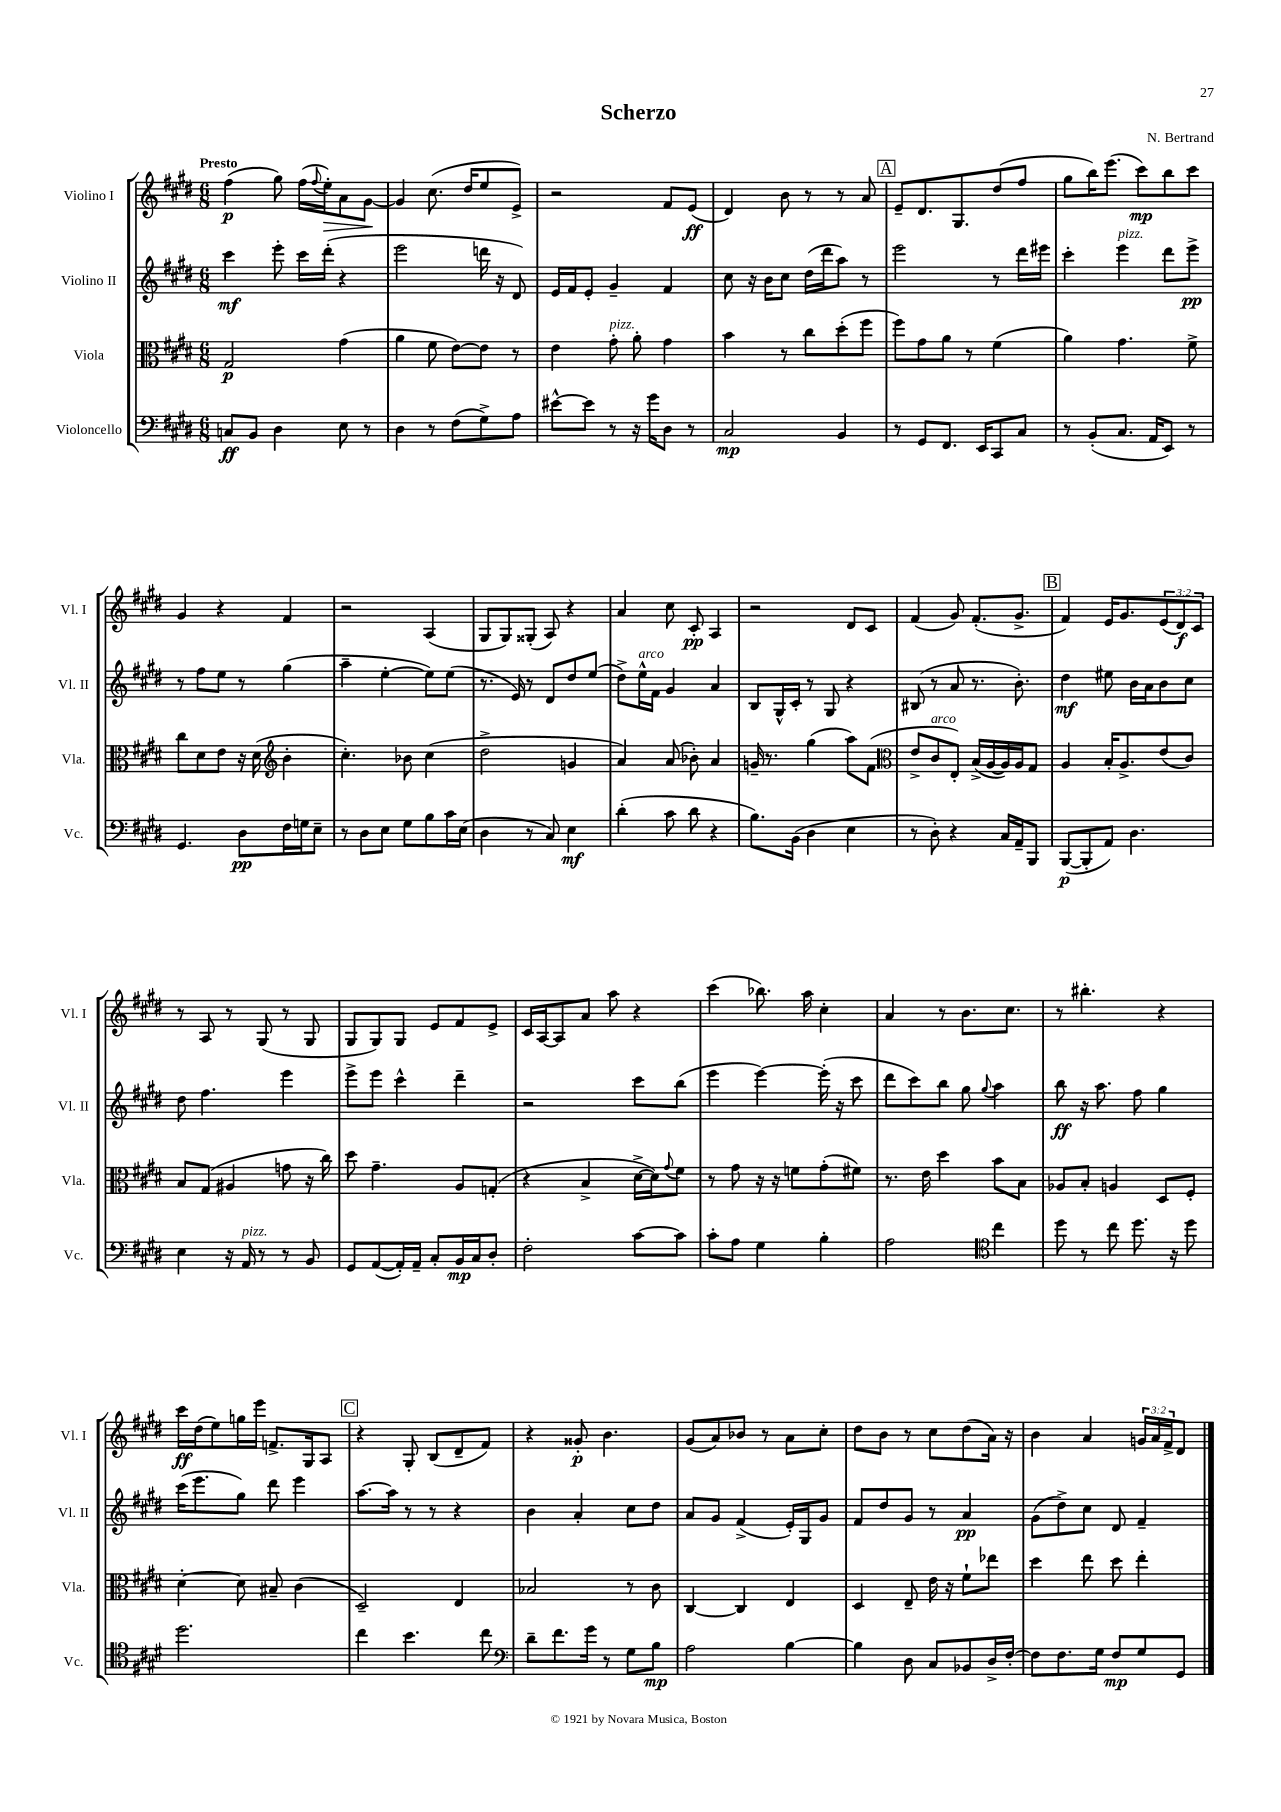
\header { title = "Scherzo" composer = "N. Bertrand" }
<<
\new StaffGroup <<
\new Staff = "s0" \with { instrumentName = "Violino I" shortInstrumentName = "Vl. I" } {
    \clef treble \key e \major \numericTimeSignature \time 6/8 \override Staff.TupletNumber.text = #tuplet-number::calc-fraction-text \tempo "Presto"
    fis''4\p( gis''8) fis''16( \appoggiatura { fis''8 } e''16-.\>) a'8 gis'8~\! |
    gis'4 cis''8.( dis''16 e''8 e'8->) |
    r2 fis'8 e'8\ff( |
    dis'4) b'8 r8 r8 a'8 |
    \mark \markup { \box "A" } e'8-- dis'8. gis8. dis''8( fis''8 |
    gis''8 b''16) e'''8.( cis'''8\mp) b''8 cis'''8 |
    gis'4 r4 fis'4 |
    r2 a4( |
    gis8 gis8) gisis8-.( a8) r4 |
    a'4 cis''8 cis'8-.\pp a4 |
    r2 dis'8 cis'8 |
    fis'4( gis'8) fis'8.-.( gis'8.-> |
    \mark \markup { \box "B" } fis'4) e'16 gis'8. \tuplet 3/2 { e'8( dis'8\f) cis'8 } |
    r8 a8 r8 gis8( r8 gis8 |
    gis8 gis8) gis8 e'8 fis'8 e'8-> |
    cis'16 a16~ a8 a'8 a''8 r4 |
    cis'''4( bes''8.) a''16 cis''4-. |
    a'4 r8 b'8. cis''8. |
    r8 bis''4.-. r4 |
    cis'''16\ff dis''16( e''8) g''16 e'''16 f'8.-> gis16 a8 |
    \mark \markup { \box "C" } r4 gis8-. b8( dis'8-- fis'8) |
    r4 gisis'8-.\p b'4. |
    gis'8( a'8) bes'8 r8 a'8 cis''8-. |
    dis''8 b'8 r8 cis''8 dis''8( a'16) r16 |
    b'4 a'4 \tuplet 3/2 { g'16 a'16 fis'16-> } dis'8 \bar "|." |
}
\new Staff = "s1" \with { instrumentName = "Violino II" shortInstrumentName = "Vl. II" } {
    \clef treble \key e \major \numericTimeSignature \time 6/8
    cis'''4\mf e'''8-. cis'''16 dis'''16-.( r4 |
    e'''2 d'''16 r16 dis'8) |
    e'16 fis'16 e'8-. gis'4-- fis'4 |
    cis''8 r16 b'16 cis''8 dis''16( dis'''16 a''8) r8 |
    \mark \markup { \box "A" } e'''2 r8 dis'''16 eis'''16 |
    cis'''4-. e'''4^\markup { \italic "pizz." } dis'''8 e'''8->\pp |
    r8 fis''8 e''8 r8 gis''4( |
    a''4-- e''4~-. e''8) e''8( |
    r8. e'16) r8 dis'8 dis''8 e''8( |
    dis''8->) e''16-^^\markup { \italic "arco" } fis'16 gis'4 a'4 |
    b8 gis16-^ cis'16-. r8 gis8 r4 |
    bis8( r8 a'8 r8. b'8.-.) |
    \mark \markup { \box "B" } dis''4\mf eis''8 b'16 a'16 b'8 cis''8 |
    dis''8 fis''4. e'''4 |
    e'''8-> e'''8 cis'''4-^ dis'''4-- |
    r2 cis'''8 b''8( |
    e'''4 e'''4~) e'''16-.( r16 cis'''8 |
    dis'''8 cis'''8) b''8 gis''8 \appoggiatura { gis''8 } a''4 |
    b''8\ff r16 a''8. fis''8 gis''4 |
    cis'''16( e'''8. gis''8) dis'''8 e'''4 |
    \mark \markup { \box "C" } a''8.~ a''16 r8 r8 r4 |
    b'4 a'4-. cis''8 dis''8 |
    a'8 gis'8 fis'4->( e'16-.) gis16 gis'8 |
    fis'8 dis''8 gis'8 r8 a'4\pp |
    gis'8( dis''8->) cis''8 dis'8 fis'4-- \bar "|." |
}
\new Staff = "s2" \with { instrumentName = "Viola" shortInstrumentName = "Vla." } {
    \clef alto \key e \major \numericTimeSignature \time 6/8
    gis2\p gis'4( |
    a'4 fis'8 e'8~) e'8 r8 |
    e'4 gis'8-.^\markup { \italic "pizz." } a'8-. gis'4 |
    b'4 r8 cis''8 dis''8-.( fis''8 |
    \mark \markup { \box "A" } fis''8) gis'8 a'8 r8 fis'4( |
    a'4) gis'4. fis'8-> |
    cis''8 dis'8 e'8 r16 dis'16( \clef treble b'4-. |
    cis''4.-.) bes'8 cis''4( |
    dis''2-> g'4 |
    a'4) a'8( bes'8-.) a'4 |
    g'16-- r8. gis''4( a''8) fis'8( |
    \clef alto e'8-> cis'8^\markup { \italic "arco" } e8-.) b16->( a16~ a16) a16 gis8 |
    \mark \markup { \box "B" } a4 b16-. a8.-> e'8( cis'8) |
    b8 gis8( ais4 g'8 r16 cis''16) |
    dis''8 gis'4.-- a8 g8-.( |
    r4 b4-> dis'16~-> dis'16) \appoggiatura { gis'8 } fis'8 |
    r8 gis'8 r16 r16 f'8 gis'8-.( fis'8) |
    r8. e'16 dis''4 b'8 b8 |
    aes8 b8-. a4 dis8 fis8-. |
    dis'4~-. dis'8 bis8-- cis'4( |
    \mark \markup { \box "C" } dis2--) e4 |
    bes2 r8 cis'8 |
    cis4~ cis4 e4 |
    dis4 e8-- e'16 r16 fis'8-! ees''8 |
    dis''4 e''8 dis''8 e''4-. \bar "|." |
}
\new Staff = "s3" \with { instrumentName = "Violoncello" shortInstrumentName = "Vc." } {
    \clef bass \key e \major \numericTimeSignature \time 6/8
    c8\ff b,8 dis4 e8 r8 |
    dis4 r8 fis8( gis8->) a8 |
    eis'8~-^ eis'8 r8 r16 gis'16 dis8 r8 |
    cis2\mp b,4 |
    \mark \markup { \box "A" } r8 gis,8 fis,8. e,16 cis,8 cis8 |
    r8 b,8-.( cis8. a,16 e,8) r8 |
    gis,4. dis8\pp fis16 g16 e8-- |
    r8 dis8 e8 gis8 b8 cis'16 e16( |
    dis4 r8 cis8) e4\mf |
    dis'4-.( cis'8 dis'8 r4 |
    b8.) b,16( dis4 e4 |
    r8 dis8-.) r4 cis16 a,16-- b,,8 |
    \mark \markup { \box "B" } b,,8~\p( b,,8-. a,8) dis4. |
    e4 r16 a,16^\markup { \italic "pizz." } r8 r8 b,8 |
    gis,8 a,8~( a,16-.) a,16-- cis8-. b,16\mp cis16 dis8-. |
    fis2-. cis'8~ cis'8 |
    cis'8-. a8 gis4 b4-. |
    a2 \clef tenor cis''4 |
    dis''8 r8 cis''8 dis''8. r16 dis''8 |
    dis''2. |
    \mark \markup { \box "C" } cis''4 b'4. cis''8 |
    \clef bass dis'8-- fis'8. gis'16 r8 gis8 b8\mp |
    a2 b4~ |
    b4 dis8 cis8 bes,8 dis16-> fis16~-. |
    fis8 fis8. gis16 fis8\mp gis8 gis,8 \bar "|." |
}
>>
>>
\layout { \context { \Score \remove "Bar_number_engraver" } }
